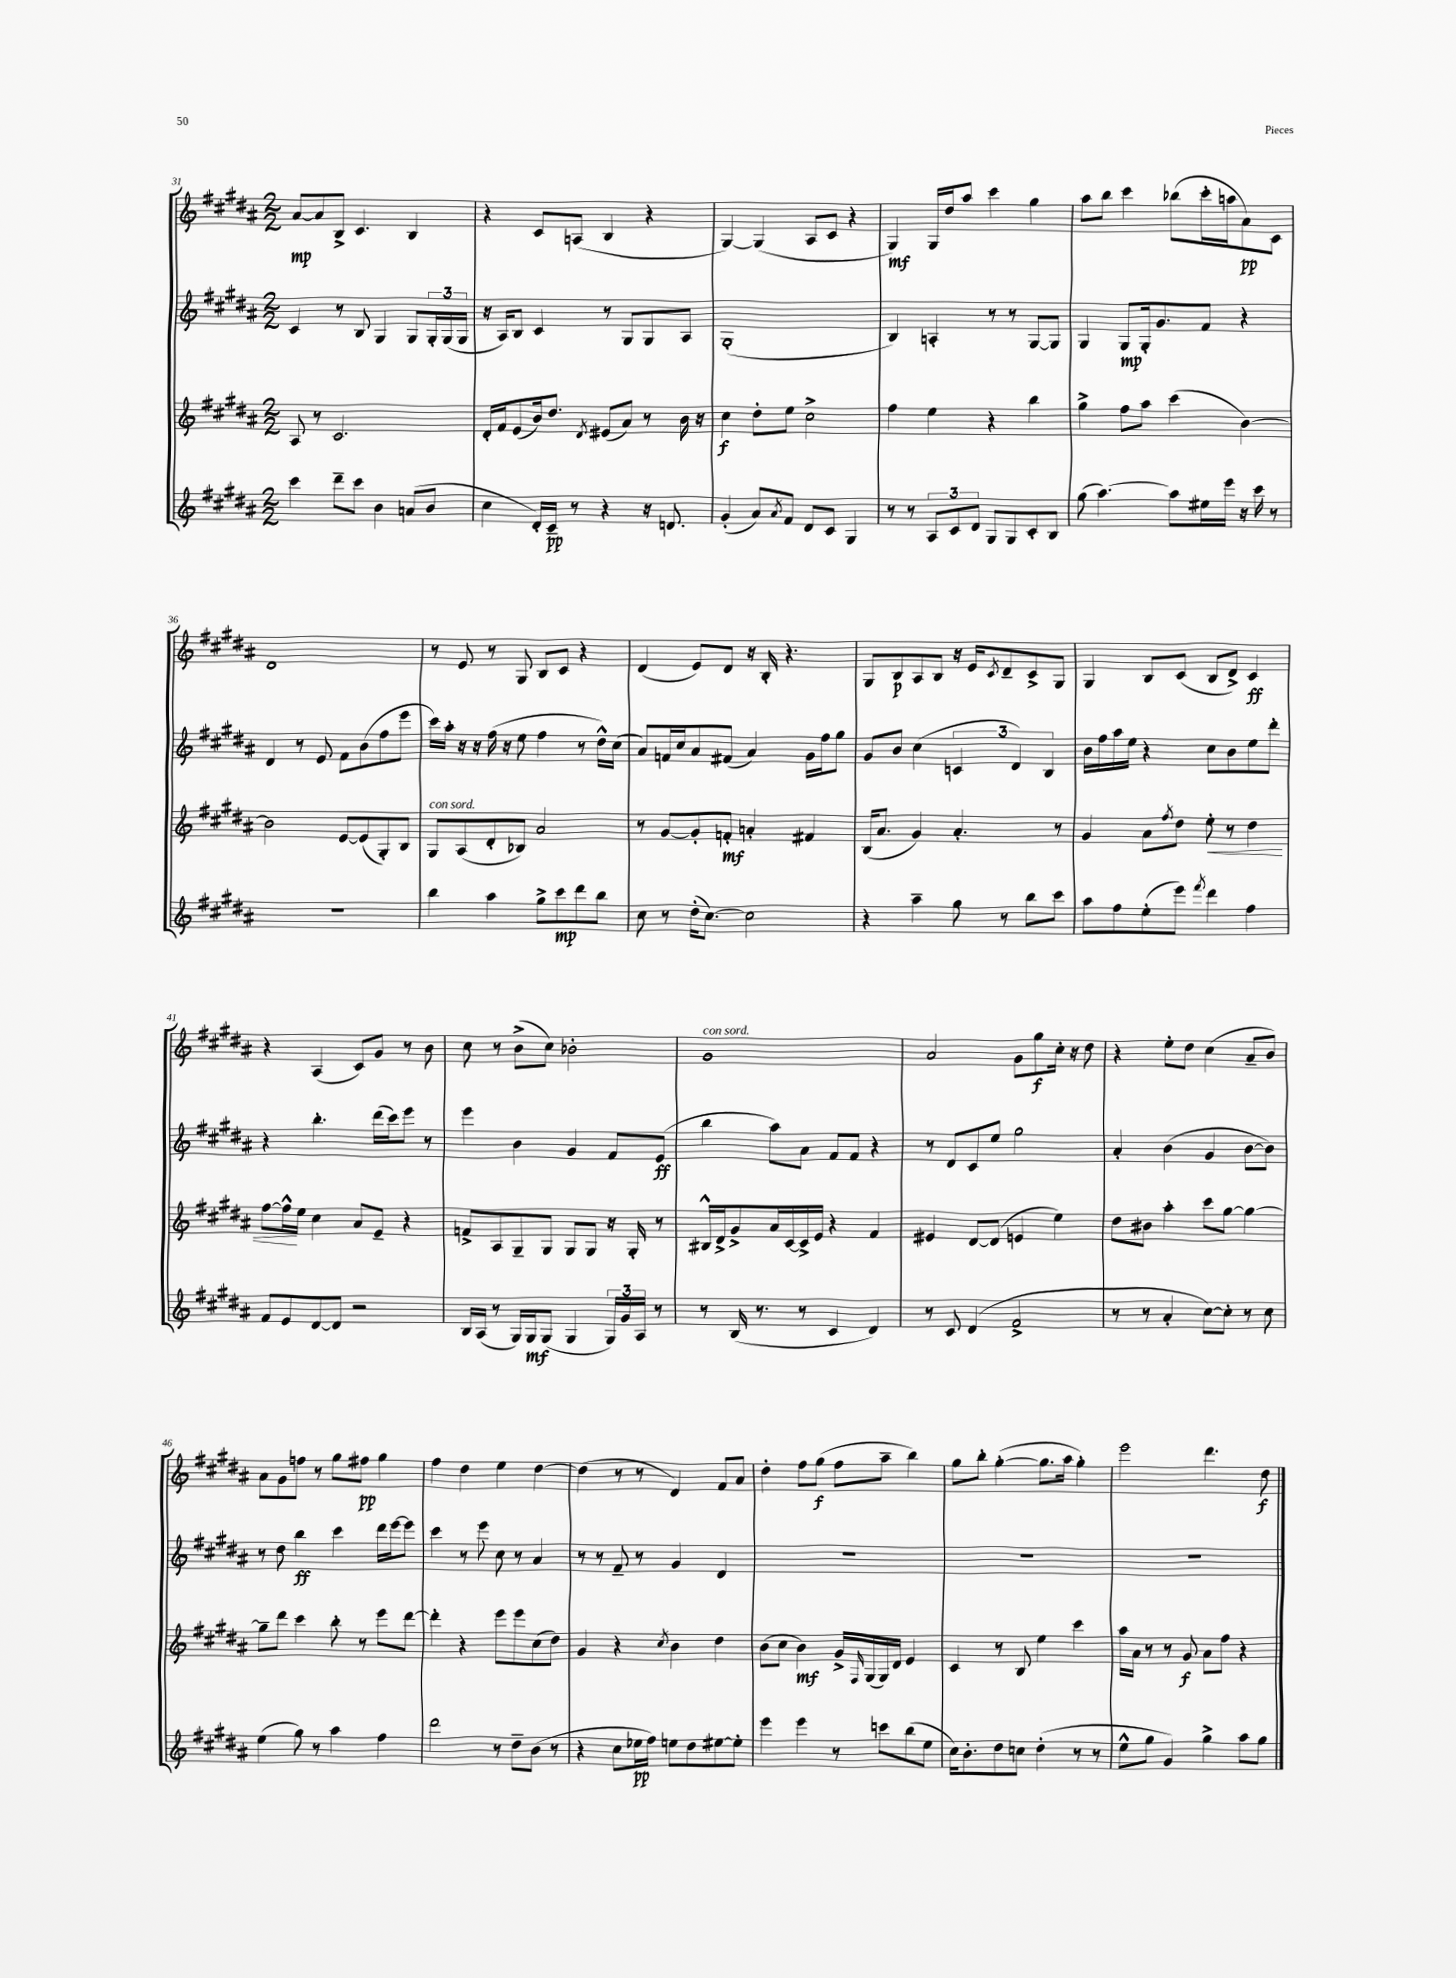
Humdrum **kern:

**kern	**dynam	**kern	**dynam	**kern	**dynam	**kern	**dynam
*part4	*part4	*part3	*part3	*part2	*part2	*part1	*part1
*staff4	*staff4	*staff3	*staff3	*staff2	*staff2	*staff1	*staff1
*clefG2	*	*clefG2	*	*clefG2	*	*clefG2	*
*k[f#c#g#d#a#]	*	*k[f#c#g#d#a#]	*	*k[f#c#g#d#a#]	*	*k[f#c#g#d#a#]	*
*M2/2	*	*M2/2	*	*M2/2	*	*M2/2	*
=31	=31	=31	=31	=31	=31	=31	=31
4ccc#\	.	8A#/	.	4c#/	.	[8a#/L	mp
.	.	8r	.	.	.	8a#/]	.
8ddd#~\L	.	2.c#/	.	8r	.	8B^/J	.
8ccc#\J	.	.	.	8B/	.	4.c#/	.
4b\	.	.	.	4G#/	.	.	.
(8an/L	.	.	.	8G#/L	.	4B/	.
8b/J	.	.	.	24G#'/L	.	.	.
.	.	.	.	(24G#/	.	.	.
.	.	.	.	24G#/JJ	.	.	.
=32	=32	=32	=32	=32	=32	=32	=32
4cc#\	.	16d#'/LL	.	16r	.	4r	.
.	.	16f#/J	.	16A#/KL)	.	.	.
.	.	(8e/	.	8B/J	.	.	.
16d#'/LL)	.	16b/k)	.	4c#/	.	8c#/L	.
16c#~/JJ	pp	8.dd#/J	.	.	.	.	.
8r	.	.	.	.	.	(8An/J	.
.	.	8qd#/	.	.	.	.	.
4r	.	(8e#X/L	.	8r	.	4B/	.
.	.	8a#/J)	.	8G#/L	.	.	.
16r	.	8r	.	8G#/	.	4r	.
8.dn/	.	.	.	.	.	.	.
.	.	16b\	.	8A#/J	.	.	.
.	.	16r	.	.	.	.	.
=33	=33	=33	=33	=33	=33	=33	=33
(4g#'/	.	4cc#\	f	(1G#'	.	[4G#/)	.
8a#/L)	.	8dd#'\L	.	.	.	(4G#/]	.
8qa#/	.	.	.	.	.	.	.
8f#/J	.	8ee\J	.	.	.	.	.
8d#/L	.	2cc#^\	.	.	.	8A#/L	.
8c#/J	.	.	.	.	.	8c#/J	.
4G#/	.	.	.	.	.	4r	.
=34	=34	=34	=34	=34	=34	=34	=34
8r	.	4ff#\	.	4B/)	.	4G#/)	mf
8r	.	.	.	.	.	.	.
12A#/L	.	4ee\	.	4An'/	.	16G#/LL	.
.	.	.	.	.	.	16dd#/J	.
12c#/	.	.	.	.	.	.	.
.	.	.	.	.	.	8aa#/J	.
12d#/J	.	.	.	.	.	.	.
8G#/L	.	4r	.	8r	.	4ccc#\	.
8G#/	.	.	.	8r	.	.	.
8c#'/	.	4bb\	.	[8G#/L	.	4gg#\	.
8B/J	.	.	.	8G#/J]	.	.	.
=35	=35	=35	=35	=35	=35	=35	=35
(8gg#\	.	4gg#^\	.	4G#/	.	8aa#\L	.
[4.aa#\)	.	.	.	.	.	8bb\J	.
.	.	8ff#\L	.	8G#/L	mp	4ccc#\	.
.	.	8aa#\J	.	16G#'/k	.	.	.
.	.	.	.	8.g#/	.	.	.
8aa#\L]	.	(4ccc#\	.	.	.	(8bb-X\L	.
16ee#X\L	.	.	.	8f#/J	.	16ccc#'\L	.
16eee\JJ	.	.	.	.	.	16aan\J	.
16r	.	[4b\)	.	4r	.	8a#\)	pp
16ccc#\	.	.	.	.	.	.	.
8r	.	.	.	.	.	8c#\J	.
!!LO:LB:g=z
=36	=36	=36	=36	=36	=36	=36	=36
1r	.	2b\]	.	4d#/	.	1d#	.
.	.	.	.	8r	.	.	.
.	.	.	.	8e/	.	.	.
.	.	[8e/L	.	8f#\L	.	.	.
.	.	(8e/]	.	(8b\	.	.	.
.	.	8G#'/)	.	8ff#\	.	.	.
.	.	8B/J	.	8eee\J	.	.	.
=37	=37	=37	=37	=37	=37	=37	=37
!	!	!LO:TX:a:i:t=con sord.	!	!	!	!	!
4bb\	.	8G#/L	.	16ccc#\LL)	.	8r	.
.	.	.	.	16aa#'\JJ	.	.	.
.	.	(8A#/	.	16r	.	8e/	.
.	.	.	.	16r	.	.	.
4aa#\	.	8d#'/	.	(16ff#\	.	8r	.
.	.	.	.	16r	.	.	.
.	.	8B-X/J)	.	8ee\	.	8G#/	.
8gg#^\L	.	2a#/	.	4ff#\	.	8B/L	.
8ccc#\	mp	.	.	.	.	8c#/J	.
8ddd#\	.	.	.	8r	.	4r	.
8bb\J	.	.	.	16dd#^^\LL)	.	.	.
.	.	.	.	(16cc#\JJ	.	.	.
=38	=38	=38	=38	=38	=38	=38	=38
8cc#\	.	8r	.	8a#/L)	.	(4d#/	.
8r	.	[8g#/L	.	16fn/L	.	.	.
.	.	.	.	16cc#/J	.	.	.
(16dd#'\KL	.	8g#'/]	.	8a#/	.	8e/L)	.
[8.cc#\J)	.	.	.	.	.	.	.
.	.	8fn'/J	mf	(8f#X/J	.	8d#/J	.
2cc#\]	.	4an'/	.	4a#/)	.	16r	.
.	.	.	.	.	.	16B'/	.
.	.	.	.	.	.	4.r	.
.	.	4f#X/	.	16g#\LL	.	.	.
.	.	.	.	16ff#\J	.	.	.
.	.	.	.	8gg#\J	.	.	.
=39	=39	=39	=39	=39	=39	=39	=39
4r	.	(16B/KL	.	8g#/L	.	8G#/L	.
.	.	8.a#/J	.	.	.	.	.
.	.	.	.	8b/J	.	8B/	p
4aa#~\	.	4g#/)	.	(4cc#\	.	8A#/	.
.	.	.	.	.	.	8B/J	.
8gg#\	.	4.a#'/	.	6cn/	.	16r	.
.	.	.	.	.	.	16e/KL	.
.	.	.	.	.	.	8qc#/	.
8r	.	.	.	.	.	8d#~/	.
.	.	.	.	6d#/)	.	.	.
8bb\L	.	.	.	.	.	8c#^/	.
.	.	.	.	6B/	.	.	.
8ccc#\J	.	8r	.	.	.	8G#/J	.
=40	=40	=40	=40	=40	=40	=40	=40
8aa#\L	.	4g#/	.	16b\LL	.	4G#/	.
.	.	.	.	16ff#\	.	.	.
8ff#\	.	.	.	16aa#\	.	.	.
.	.	.	.	16ee\JJ	.	.	.
(8ee'\	.	8a#\L	.	4r	.	8B/L	.
.	.	8qff#/	.	.	.	.	.
8eee\J)	.	8dd#\J	.	.	.	(8c#/J	.
8qfff#/	.	.	.	.	.	.	.
!	!	!	!LO:HP:b	!	!	!	!
4ddd#\	.	8ee'\	<	8cc#\L	.	8B/L	.
.	.	8r	.	8b\	.	8d#^/J)	.
4ff#\	.	4dd#\	.	8ee\	.	4c#/	ff
.	.	.	.	8ddd#'\J	.	.	.
!!LO:LB:g=z
=41	=41	=41	=41	=41	=41	=41	=41
8f#/L	.	[8ff#\L	.	4r	.	4r	.
8e/	.	16ff#^^\L]	.	.	.	.	.
.	.	16ee\JJ	[	.	.	.	.
[8d#/	.	4cc#\	.	4.bb'\	.	(4A#/	.
8d#/J]	.	.	.	.	.	.	.
2r	.	8a#/L	.	.	.	8c#/L)	.
.	.	8e~/J	.	(16ddd#\LL	.	8g#/J	.
.	.	.	.	16ccc#\J)	.	.	.
.	.	4r	.	8eee\J	.	8r	.
.	.	.	.	8r	.	8b\	.
=42	=42	=42	=42	=42	=42	=42	=42
16B/LL	.	8fn^/L	.	4eee\	.	8cc#\	.
(16A#/JJ	.	.	.	.	.	.	.
8r	.	8A#/	.	.	.	8r	.
16G#/LL)	.	8G#~/	.	4b\	.	(8b^\L	.
16G#/J	mf	.	.	.	.	.	.
(8G#/J	.	8G#/J	.	.	.	8cc#\J)	.
4G#/	.	8G#/L	.	4g#/	.	2b-X'\	.
.	.	8G#/J	.	.	.	.	.
24G#/LL)	.	16r	.	8f#/L	.	.	.
24g#/	.	.	.	.	.	.	.
.	.	16G#'/	.	.	.	.	.
24A#/JJ	.	.	.	.	.	.	.
8r	.	8r	.	(8e/J	ff	.	.
=43	=43	=43	=43	=43	=43	=43	=43
!	!	!	!	!	!	!LO:TX:a:i:t=con sord.	!
8r	.	16B#X^^/LL	.	4bb\	.	1g#	.
.	.	16d#^/J	.	.	.	.	.
(16B/	.	8g#^/	.	.	.	.	.
8.r	.	.	.	.	.	.	.
.	.	16a#/L	.	8aa#\L)	.	.	.
.	.	[16c#/	.	.	.	.	.
8r	.	16c#^/]	.	8a#\J	.	.	.
.	.	16e/JJ	.	.	.	.	.
4c#/	.	4r	.	8f#/L	.	.	.
.	.	.	.	8f#/J	.	.	.
4d#/)	.	4f#/	.	4r	.	.	.
=44	=44	=44	=44	=44	=44	=44	=44
8r	.	4e#X/	.	8r	.	2a#/	.
8c#/	.	.	.	8d#/L	.	.	.
(4d#/	.	[8d#/L	.	8c#/	.	.	.
.	.	(8d#/J]	.	8ee/J	.	.	.
2f#^/	.	4en/	.	2gg#\	.	8g#\L	.
.	.	.	.	.	.	8gg#\	f
.	.	4ee\)	.	.	.	16cc#'\Jk	.
.	.	.	.	.	.	16r	.
.	.	.	.	.	.	8dd#\	.
=45	=45	=45	=45	=45	=45	=45	=45
8r	.	8dd#\L	.	4a#'/	.	4r	.
8r	.	8b#X\J	.	.	.	.	.
4a#'/	.	4aa#'\	.	(4b\	.	8ee'\L	.
.	.	.	.	.	.	8dd#\J	.
[8cc#\L)	.	8ccc#\L	.	4g#/	.	(4cc#\	.
8cc#'\J]	.	[8gg#\J	.	.	.	.	.
8r	.	4gg#\_	.	[8b\L	.	8a#~/L	.
8cc#\	.	.	.	8b\J])	.	8b/J)	.
!!LO:LB:g=z
=46	=46	=46	=46	=46	=46	=46	=46
(4ee\	.	8gg#~\L]	.	8r	.	8a#\L	.
.	.	8ddd#\J	.	8dd#\	.	8g#\	.
8gg#\)	.	4ccc#\	.	4bb\	ff	8ffn\J	.
8r	.	.	.	.	.	8r	.
4aa#\	.	8bb'\	.	4ccc#\	.	8gg#\L	.
.	.	8r	.	.	.	8ff#X\J	pp
4ff#\	.	8eee\L	.	16ddd#\LL	.	4gg#\	.
.	.	.	.	[16eee\J	.	.	.
.	.	[8ddd#\J	.	8eee\J]	.	.	.
=47	=47	=47	=47	=47	=47	=47	=47
2ddd#\	.	4ddd#'\]	.	4ccc#\	.	4ff#\	.
.	.	4r	.	8r	.	4dd#\	.
.	.	.	.	8eee\	.	.	.
8r	.	8eee\L	.	8cc#\	.	4ee\	.
8dd#~\L	.	8eee\	.	8r	.	.	.
(8b\J	.	(8cc#\	.	4a#/	.	[4dd#\	.
8r	.	8dd#\J)	.	.	.	.	.
=48	=48	=48	=48	=48	=48	=48	=48
4r	.	4g#/	.	8r	.	(4dd#\]	.
.	.	.	.	8r	.	.	.
8cc#\L	.	4r	.	8f#~/	.	8r	.
16ee-X\L	pp	.	.	8r	.	8r	.
16ff#\JJ)	.	.	.	.	.	.	.
.	.	8qcc#/	.	.	.	.	.
8een\L	.	4b\	.	4g#/	.	4d#/)	.
8dd#\	.	.	.	.	.	.	.
[8ee#X\	.	4dd#\	.	4d#/	.	8f#/L	.
8ee#'\J]	.	.	.	.	.	8a#/J	.
=49	=49	=49	=49	=49	=49	=49	=49
4eee\	.	(8b\L	.	1r	.	4dd#'\	.
.	.	8cc#\J	.	.	.	.	.
4eee\	.	4b\)	mf	.	.	8ff#\L	.
.	.	.	.	.	.	(8gg#\J	f
8r	.	16g#^/LL	.	.	.	8ff#\L	.
.	.	16qqF#/	.	.	.	.	.
.	.	(16G#/	.	.	.	.	.
8cccn\L	.	16G#/)	.	.	.	8aa#~\J	.
.	.	16d#/JJ	.	.	.	.	.
(8bb\	.	4e/	.	.	.	4bb\)	.
8ee\J	.	.	.	.	.	.	.
=50	=50	=50	=50	=50	=50	=50	=50
16cc#\KL)	.	4c#/	.	1r	.	8gg#\L	.
8.b'\	.	.	.	.	.	.	.
.	.	.	.	.	.	8bb'\J	.
8dd#\	.	8r	.	.	.	([4gg#'\	.
8ccn\J	.	8B/	.	.	.	.	.
(4dd#'\	.	4ee\	.	.	.	8.gg#\L]	.
.	.	.	.	.	.	16aa#\Jk	.
8r	.	4ccc#\	.	.	.	4gg#'\)	.
8r	.	.	.	.	.	.	.
=51	=51	=51	=51	=51	=51	=51	=51
8ee^^\L	.	16aa#\LL	.	1r	.	2eee\	.
.	.	16a#\JJ	.	.	.	.	.
8gg#\J	.	8r	.	.	.	.	.
4g#/)	.	8r	.	.	.	.	.
.	.	8g#/	f	.	.	.	.
4gg#^\	.	8a#\L	.	.	.	4.ddd#\	.
.	.	8ff#\J	.	.	.	.	.
8aa#\L	.	4r	.	.	.	.	.
8gg#\J	.	.	.	.	.	8dd#\	f
==	==	==	==	==	==	==	==
*-	*-	*-	*-	*-	*-	*-	*-
